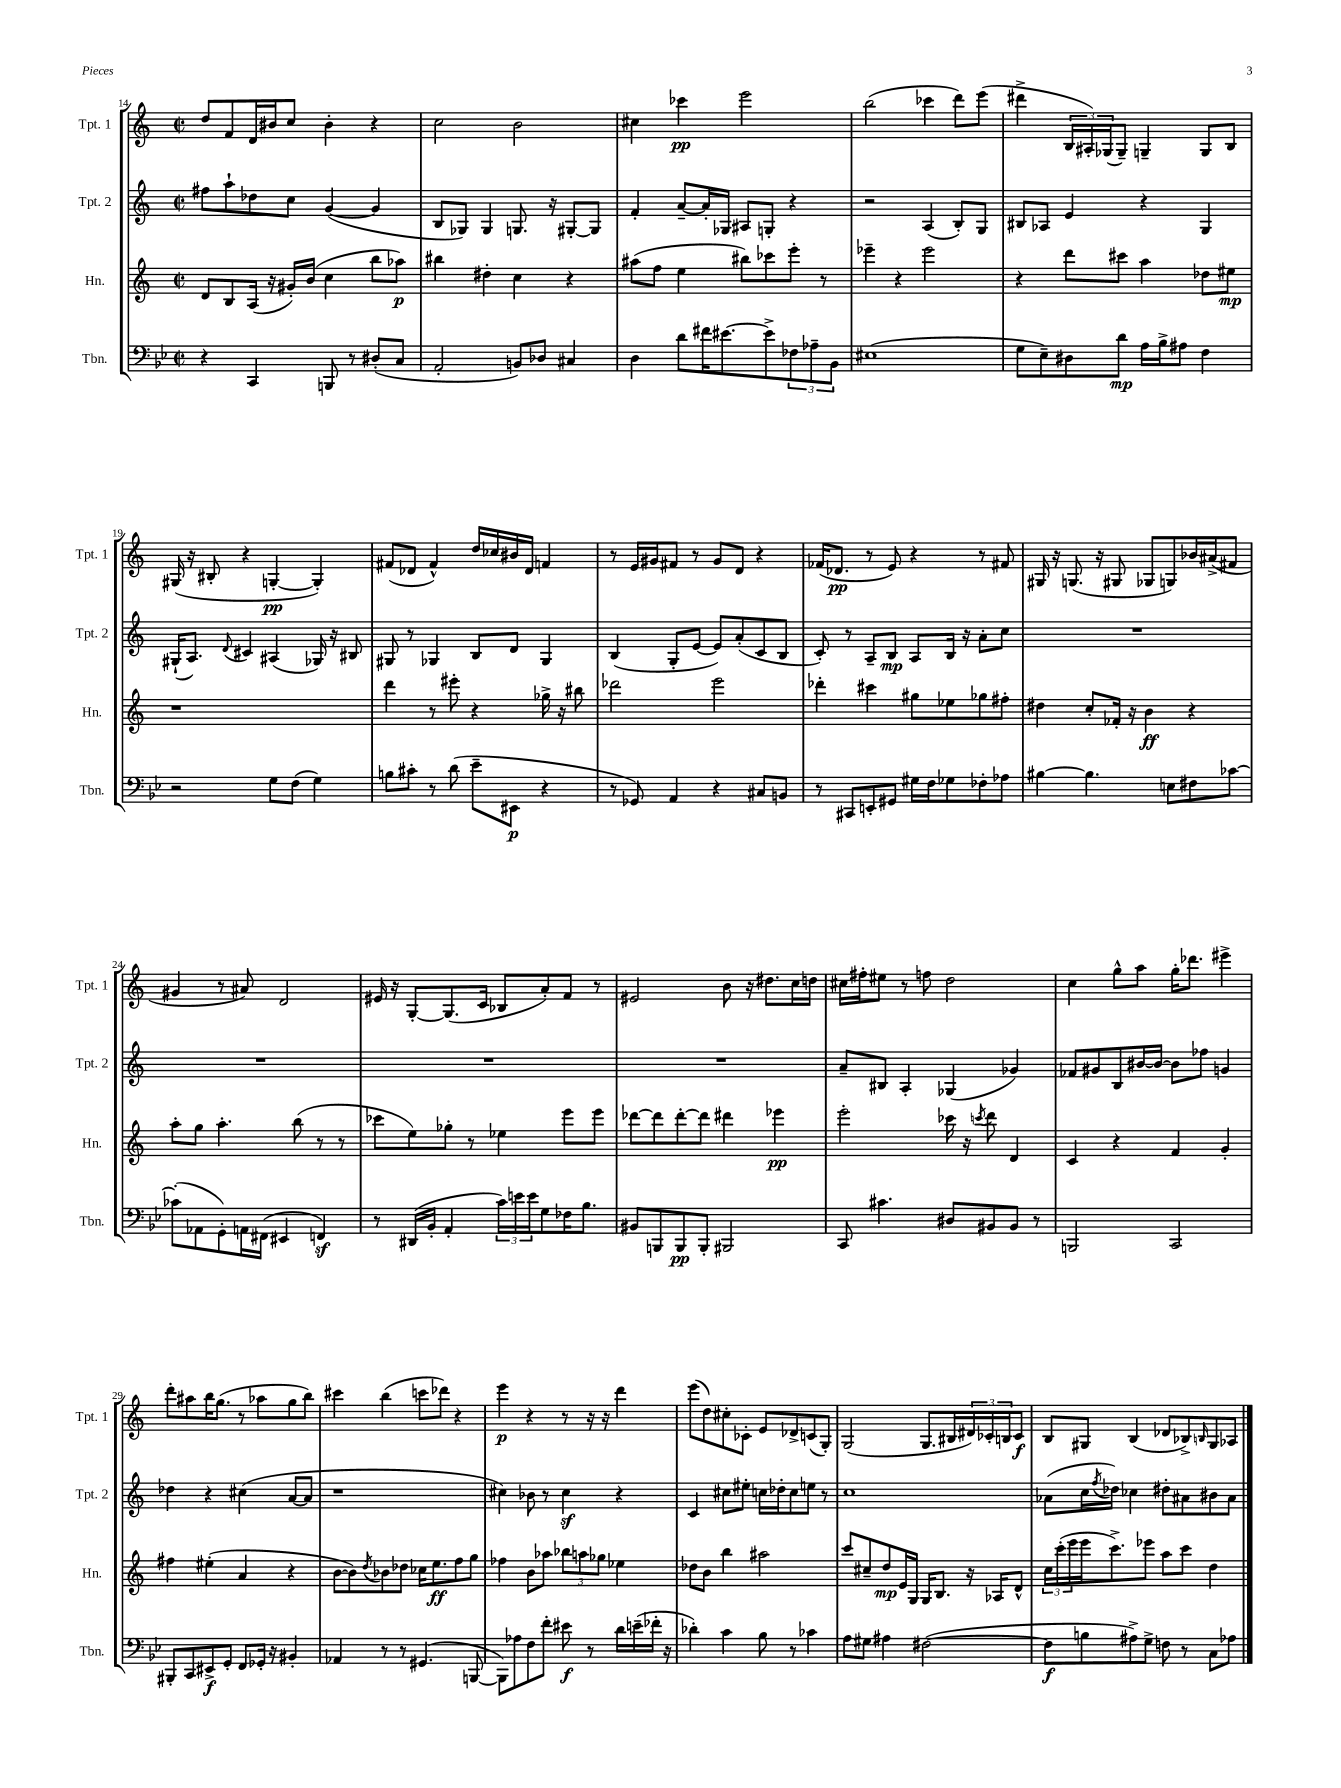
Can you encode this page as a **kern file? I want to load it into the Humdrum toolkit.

**kern	**dynam	**kern	**dynam	**kern	**dynam	**kern	**dynam
*part4	*part4	*part3	*part3	*part2	*part2	*part1	*part1
*staff4	*staff4	*staff3	*staff3	*staff2	*staff2	*staff1	*staff1
*I"Tbn.	*	*I"Hn.	*	*I"Tpt. 2	*	*I"Tpt. 1	*
*I'Tbn.	*	*I'Hn.	*	*I'Tpt. 2	*	*I'Tpt. 1	*
*clefF4	*	*clefG2	*	*clefG2	*	*clefG2	*
*k[b-e-]	*	*k[]	*	*k[]	*	*k[]	*
*M2/2	*	*M2/2	*	*M2/2	*	*M2/2	*
*met(c|)	*	*met(c|)	*	*met(c|)	*	*met(c|)	*
=14	=14	=14	=14	=14	=14	=14	=14
4r	.	8d/L	.	8ff#X\L	.	8dd/L	.
.	.	8B/	.	8aa`\	.	8f/	.
4CC/	.	(16A/Jk	.	8dd-X\	.	16d/L	.
.	.	16r	.	.	.	16b#X/J	.
.	.	16g#X'/LL)	.	8cc\J	.	8cc/J	.
.	.	(16b/JJ	.	.	.	.	.
8BBBn/	.	4cc\	.	([4g/	.	4b#'\	.
8r	.	.	.	.	.	.	.
(8D#X'/L	.	8bb\L	.	4g/]	.	4r	.
8C/J	.	8aa-X\J)	p	.	.	.	.
=15	=15	=15	=15	=15	=15	=15	=15
2AA'/	.	4bb#X\	.	8B/L	.	2cc\	.
.	.	.	.	8G-X/J)	.	.	.
.	.	4dd#X'\	.	4G-/	.	.	.
8BBn/L)	.	4cc\	.	8.Gn/	.	2b\	.
8D-X/J	.	.	.	.	.	.	.
.	.	.	.	16r	.	.	.
4C#X/	.	4r	.	[8G#X'/L	.	.	.
.	.	.	.	8G#/J]	.	.	.
=16	=16	=16	=16	=16	=16	=16	=16
4D\	.	(8aa#X\L	.	4f'/	.	4cc#X\	.
.	.	8ff\J	.	.	.	.	.
8d\L	.	4ee\	.	[8a~/L	.	4ccc-X\	pp
16f#X\K	.	.	.	16a'/L]	.	.	.
[8.e#X\	.	.	.	16G-X/JJ	.	.	.
.	.	8bb#X\L)	.	8A#X/L	.	2eee\	.
8e#^\]	.	8ccc-X\	.	8Gn'/J	.	.	.
12F-X\	.	8eee'\J	.	4r	.	.	.
12A-X~\	.	.	.	.	.	.	.
.	.	8r	.	.	.	.	.
12BB-\J	.	.	.	.	.	.	.
=17	=17	=17	=17	=17	=17	=17	=17
(1E#X	.	4eee-X~\	.	2r	.	(2bb\	.
.	.	4r	.	.	.	.	.
.	.	2eee-\	.	(4A/	.	4ccc-X\	.
.	.	.	.	8B'/L)	.	8ddd\L)	.
.	.	.	.	8G/J	.	(8eee\J	.
=18	=18	=18	=18	=18	=18	=18	=18
8G\L	.	4r	.	8B#X/L	.	4ddd#X^\	.
8E-~\)	.	.	.	8A-X/J	.	.	.
8D#X\	.	8ddd\L	.	4e/	.	24B/LL	.
.	.	.	.	.	.	24A#X'/)	.
.	.	.	.	.	.	(24G-X/J	.
8d\J	mp	8ccc#X\J	.	.	.	8G-~/J)	.
16A\LL	.	4aa\	.	4r	.	4Gn~/	.
16B-^\J	.	.	.	.	.	.	.
8A#X\J	.	.	.	.	.	.	.
4F\	.	8dd-X\L	.	4G/	.	8G/L	.
.	.	8ee#X\J	mp	.	.	8B/J	.
!!LO:LB:g=z
=19	=19	=19	=19	=19	=19	=19	=19
2r	.	1r	.	(16G#X`/KL	.	(16G#X/	.
.	.	.	.	8.A/J)	.	16r	.
.	.	.	.	.	.	8B#X'/	.
.	.	.	.	8qqd/	.	.	.
.	.	.	.	4c#X/	.	4r	.
8G\L	.	.	.	(4A#X/	.	[4Gn'/	pp
(8F\J	.	.	.	.	.	.	.
4G\)	.	.	.	16G-X/)	.	4G'/])	.
.	.	.	.	16r	.	.	.
.	.	.	.	8B#X/	.	.	.
=20	=20	=20	=20	=20	=20	=20	=20
8Bn\L	.	4ddd\	.	8G#X/	.	(8f#X/L	.
8c#X'\J	.	.	.	8r	.	8d-X/J	.
8r	.	8r	.	4G-X/	.	4f#^^/)	.
(8d\	.	8eee#X'\	.	.	.	.	.
8e-~\L	.	4r	.	8B/L	.	16dd/LL	.
.	.	.	.	.	.	16cc-X/	.
8EE#X\J	p	.	.	8d/J	.	16b#X/	.
.	.	.	.	.	.	16d-/JJ	.
4r	.	16gg-X^\	.	4G-/	.	4fn/	.
.	.	16r	.	.	.	.	.
.	.	8bb#X\	.	.	.	.	.
=21	=21	=21	=21	=21	=21	=21	=21
8r	.	2ddd-X\	.	(4B/	.	8r	.
8GG-X/)	.	.	.	.	.	16e/LL	.
.	.	.	.	.	.	16g#X/J	.
4AA/	.	.	.	8G'/L	.	8f#X/J	.
.	.	.	.	[8e/J	.	8r	.
4r	.	2eee\	.	8e/L])	.	8g#/L	.
.	.	.	.	(8a'/	.	8d/J	.
8C#X/L	.	.	.	8c/	.	4r	.
8BBn/J	.	.	.	8B/J	.	.	.
=22	=22	=22	=22	=22	=22	=22	=22
8r	.	4ddd-X'\	.	8c'/)	.	(16f-X/KL	.
.	.	.	.	.	.	8.d-X/J	pp
8CC#X/L	.	.	.	8r	.	.	.
8EEn'/	.	4ccc#X\	.	8A~/L	.	8r	.
8GG#X/J	.	.	.	8B/J	mp	8e/)	.
16G#X\LL	.	8gg#X\L	.	8A/L	.	4r	.
16F\J	.	.	.	.	.	.	.
8G-X\	.	8ee-X\	.	16B/Jk	.	.	.
.	.	.	.	16r	.	.	.
8F-X'\	.	8gg-X\	.	8a'\L	.	8r	.
8A-X\J	.	8ff#X'\J	.	8cc\J	.	8f#X/	.
=23	=23	=23	=23	=23	=23	=23	=23
[4B#X\	.	4dd#X\	.	1r	.	16G#X/	.
.	.	.	.	.	.	16r	.
.	.	.	.	.	.	(8.Gn/	.
4.B#\]	.	8cc'/L	.	.	.	.	.
.	.	.	.	.	.	16r	.
.	.	16f-X'/Jk	.	.	.	8G#X/	.
.	.	16r	.	.	.	.	.
.	.	4b\	ff	.	.	8G-X/L	.
8En\L	.	.	.	.	.	8Gn/)	.
8F#X\	.	4r	.	.	.	16b-X/L	.
.	.	.	.	.	.	(16a#X^/J	.
[8c-X\J	.	.	.	.	.	8f#X/J	.
!!LO:LB:g=z
=24	=24	=24	=24	=24	=24	=24	=24
(8c-X'\L]	.	8aa'\L	.	1r	.	4g#X/	.
8AA-X\	.	8gg\J	.	.	.	.	.
8GG'\)	.	4.aa'\	.	.	.	8r	.
16AAn\L	.	.	.	.	.	8a#X/)	.
(16FF#X\JJ	.	.	.	.	.	.	.
4EE#X/	.	.	.	.	.	2d/	.
.	.	(8bb\	.	.	.	.	.
4FFnz/)	.	8r	.	.	.	.	.
.	.	8r	.	.	.	.	.
=25	=25	=25	=25	=25	=25	=25	=25
8r	.	8ccc-X\L	.	1r	.	16e#X/	.
.	.	.	.	.	.	16r	.
(16DD#X/LL	.	8ee\)	.	.	.	[8G'/L	.
16BB-'/JJ	.	.	.	.	.	.	.
4AA'/	.	8gg-X'\J	.	.	.	(8.G/]	.
.	.	8r	.	.	.	.	.
.	.	.	.	.	.	16c/Jk	.
24c\LL)	.	4ee-X\	.	.	.	8B-X/L	.
24en\	.	.	.	.	.	.	.
24e\J	.	.	.	.	.	.	.
8G\	.	.	.	.	.	8a'/)	.
16F-X\K	.	8eee\L	.	.	.	8f/J	.
8.B-\J	.	.	.	.	.	.	.
.	.	8eee\J	.	.	.	8r	.
=26	=26	=26	=26	=26	=26	=26	=26
8BB#X/L	.	[8ddd-X\L	.	1r	.	2e#X/	.
8BBBn/	.	8ddd-\]	.	.	.	.	.
8BBB/	pp	[8ddd-'\	.	.	.	.	.
8BBB'/J	.	8ddd-\J]	.	.	.	.	.
2BBB#X/	.	4ddd#X\	.	.	.	8b\	.
.	.	.	.	.	.	16r	.
.	.	.	.	.	.	8.dd#X\L	.
.	.	4eee-X\	pp	.	.	.	.
.	.	.	.	.	.	16cc\L	.
.	.	.	.	.	.	16ddn\JJ	.
=27	=27	=27	=27	=27	=27	=27	=27
8CC/	.	2eee'\	.	8a~/L	.	16cc#X\LL	.
.	.	.	.	.	.	16ff#X'\J	.
4.c#X\	.	.	.	8B#X/J	.	8ee#X\J	.
.	.	.	.	4A'/	.	8r	.
.	.	.	.	.	.	8ffn\	.
8D#X/L	.	16ccc-X\	.	(4G-X/	.	2dd\	.
.	.	16r	.	.	.	.	.
.	.	8qcccn/	.	.	.	.	.
8BB#X/	.	8ddd\	.	.	.	.	.
8BB#/J	.	4d/	.	4g-X/)	.	.	.
8r	.	.	.	.	.	.	.
=28	=28	=28	=28	=28	=28	=28	=28
2BBBn/	.	4c/	.	8f-X/L	.	4cc\	.
.	.	.	.	8g#X/	.	.	.
.	.	4r	.	8B/	.	8gg^^\L	.
.	.	.	.	[16b#X/L	.	8aa\J	.
.	.	.	.	16b#/JJ_	.	.	.
2CC/	.	4f/	.	8b#\L]	.	16gg'\KL	.
.	.	.	.	.	.	8.ddd-X\J	.
.	.	.	.	8ff-X\J	.	.	.
.	.	4g'/	.	4gn/	.	4eee#X^\	.
!!LO:LB:g=z
=29	=29	=29	=29	=29	=29	=29	=29
8BBB#X'/L	.	4ff#X\	.	4dd-X\	.	8ddd'\L	.
8CC/	.	.	.	.	.	8aa#X\	.
8EE#X^/	f	(4ee#X'\	.	4r	.	16bb\K	.
.	.	.	.	.	.	(8.gg\J	.
8GG'/J	.	.	.	.	.	.	.
8FF/L	.	4a/	.	(4cc#X\	.	8r	.
16GG-X'/Jk	.	.	.	.	.	8aa-X\L	.
16r	.	.	.	.	.	.	.
4BB#X'/	.	4r	.	[8a/L	.	8gg\	.
.	.	.	.	8a/J]	.	8bb\J)	.
=30	=30	=30	=30	=30	=30	=30	=30
4AA-X/	.	[8b\L	.	1r	.	4ccc#X\	.
.	.	8b\])	.	.	.	.	.
.	.	8qdd/	.	.	.	.	.
8r	.	8b-X\	.	.	.	(4bb\	.
8r	.	8dd-X\J	.	.	.	.	.
(4.GG#X/	.	16cc-X\KL	.	.	.	8cccn\L	.
.	.	8.ee\	ff	.	.	.	.
.	.	.	.	.	.	8ddd-X\J)	.
.	.	8ff\	.	.	.	4r	.
[8BBBn/	.	8gg\J	.	.	.	.	.
=31	=31	=31	=31	=31	=31	=31	=31
8BBB\L])	.	4ff-X\	.	4cc#X\)	.	4eee\	p
8A-X\	.	.	.	.	.	.	.
8F\	.	8b\L	.	8b-X\	.	4r	.
8f'\J	.	8aa-X\J	.	8r	.	.	.
8e#X\	f	12bb-X\L	.	4cc#z\	.	8r	.
.	.	12aan\	.	.	.	.	.
8r	.	.	.	.	.	16r	.
.	.	12gg-X\J	.	.	.	.	.
.	.	.	.	.	.	16r	.
16d\LL	.	4ee-X\	.	4r	.	4ddd\	.
(16en~\	.	.	.	.	.	.	.
16f-X'\JJ	.	.	.	.	.	.	.
16r	.	.	.	.	.	.	.
=32	=32	=32	=32	=32	=32	=32	=32
4d-X'\)	.	8dd-X\L	.	4c/	.	(8eee\L	.
.	.	8b\J	.	.	.	8dd\)	.
4c\	.	4bb\	.	8cc#X\L	.	8cc#X'\	.
.	.	.	.	8ee#X'\J	.	8c-X'\J	.
8B-\	.	2aa#X\	.	16ccn\LL	.	8e/L	.
.	.	.	.	16dd-X'\J	.	.	.
8r	.	.	.	8cc\	.	8d-X^/	.
4c-X\	.	.	.	8een\J	.	(8cn/	.
.	.	.	.	8r	.	8G'/J)	.
=33	=33	=33	=33	=33	=33	=33	=33
8A\L	.	8ccc/L	.	1cc	.	(2G/	.
8G#X\J	.	8cc#X~/	.	.	.	.	.
4A#X\	.	8dd/	mp	.	.	.	.
.	.	16e/L	.	.	.	.	.
.	.	16G/JJ	.	.	.	.	.
([2F#X\	.	16G/KL	.	.	.	8.G/L	.
.	.	8.B/J	.	.	.	.	.
.	.	.	.	.	.	16B#X/L	.
.	.	16r	.	.	.	24d#X/)	.
.	.	.	.	.	.	24c-X'/	.
.	.	16A-X/KL	.	.	.	.	.
.	.	.	.	.	.	24Bn/J	.
.	.	8d^^/J	.	.	.	8c-/J	f
=34	=34	=34	=34	=34	=34	=34	=34
8F#\L]	f	24cc\LL	.	(8a-X\L	.	8B/L	.
.	.	(24ccc'\	.	.	.	.	.
.	.	24eee\	.	.	.	.	.
8Bn\	.	16eee\J	.	16cc\L	.	8G#X/J	.
.	.	.	.	8qff/	.	.	.
.	.	8.ccc^\)	.	16dd-X\JJ)	.	.	.
8A#X^\)	.	.	.	4cc-X\	.	(4B/	.
8G^\J	.	8eee-X\J	.	.	.	.	.
8Fn\	.	8aa\L	.	8dd#X'\L	.	8d-X/L	.
8r	.	8ccc\J	.	8a#X\	.	8B-X^/)	.
.	.	.	.	.	.	16qqBn/	.
8C\L	.	4dd\	.	8b#X\	.	8G#/	.
8A-X\J	.	.	.	8a#\J	.	8A-X/J	.
==	==	==	==	==	==	==	==
*-	*-	*-	*-	*-	*-	*-	*-
